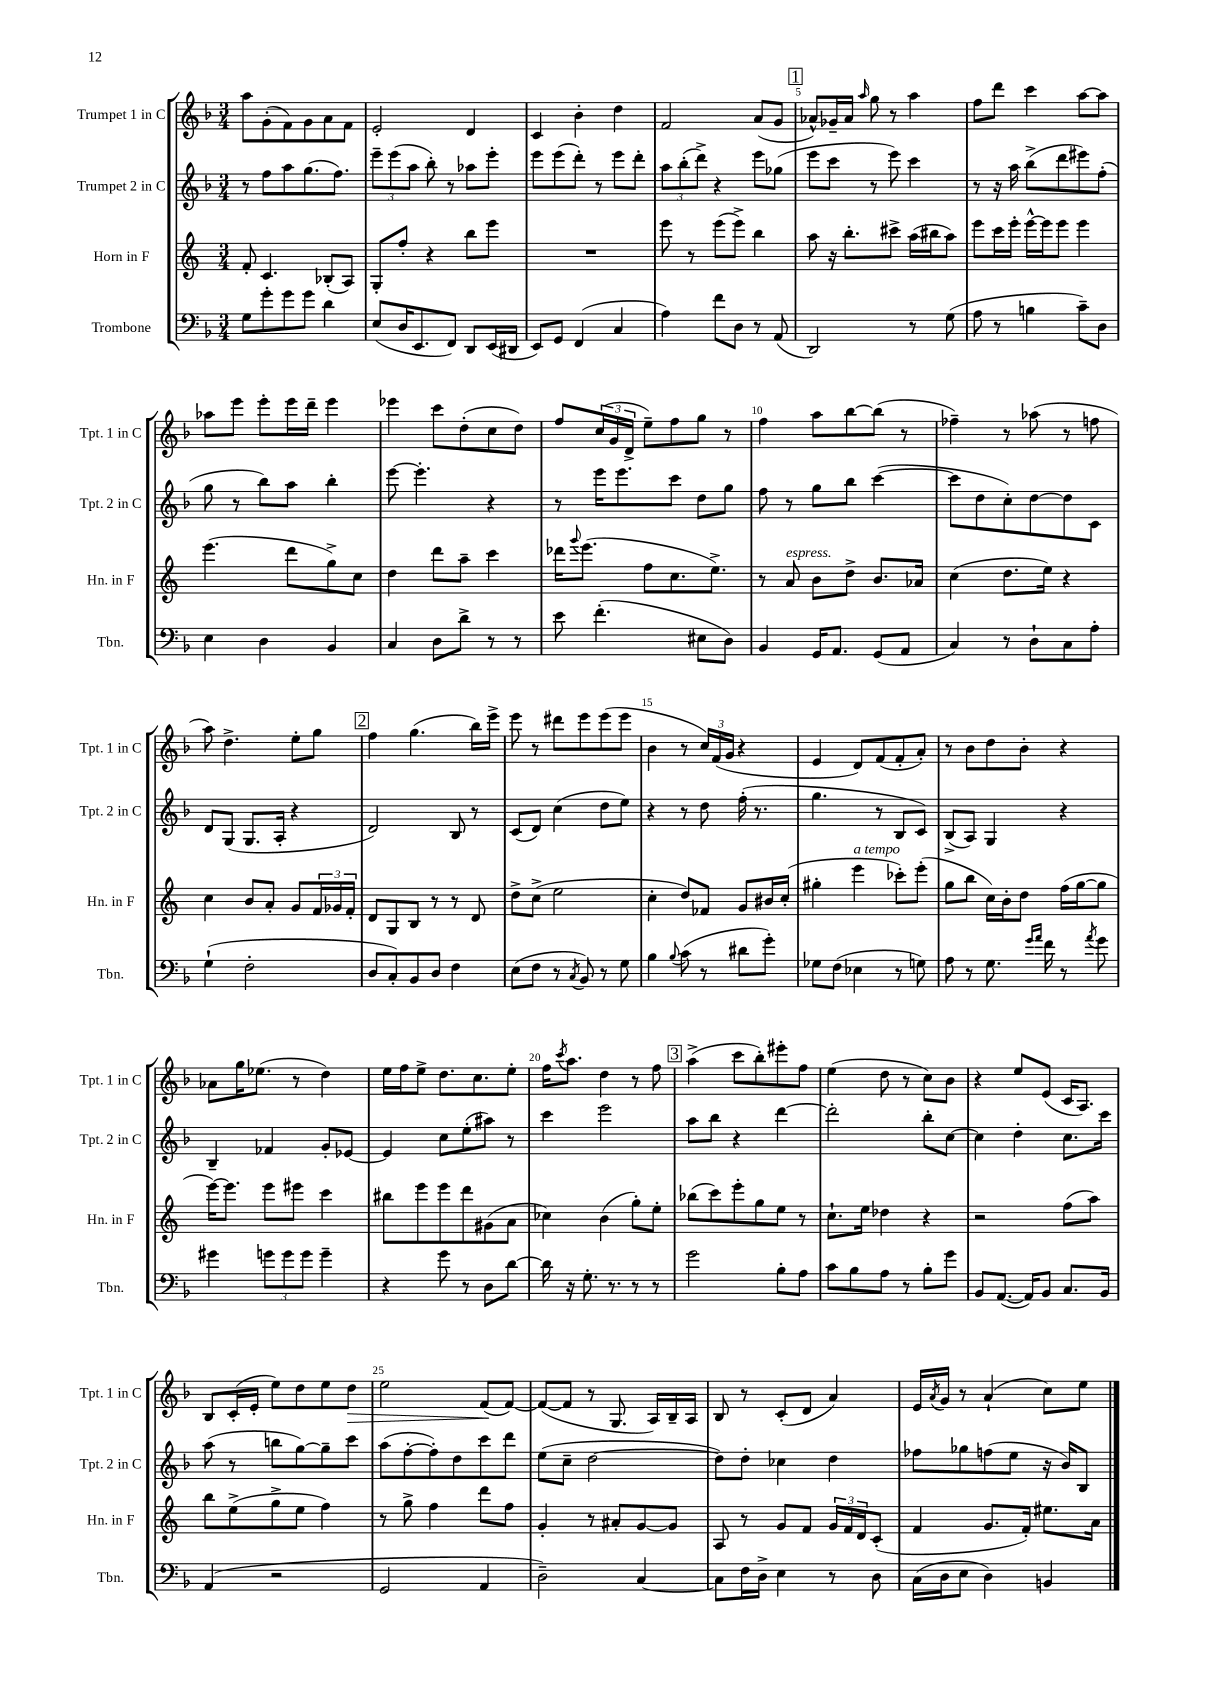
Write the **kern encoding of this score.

**kern	**kern	**kern	**kern
*staff4	*staff3	*staff2	*staff1
*clefF4	*clefG2	*clefG2	*clefG2
*k[b-]	*k[]	*k[b-]	*k[b-]
*M3/4	*M3/4	*M3/4	*M3/4
8G\L	8f'/	8r	8aa\L
8g'\	4.c/	8ff\L	(8g'\
8g\	.	8aa\	8f\)
8g\J	.	(8.gg\	8g\
4d\	(8B-'/L	.	8a\
.	.	8.ff\J)	.
.	8A/J)	.	8f\J
=	=	=	=
(8E/L	8G'/L	12eee~\L	2e'/
.	.	(12eee\	.
16D/K	8ff'/J	.	.
.	.	12aa\J	.
8.EE/	.	.	.
.	4r	8bb-'\)	.
8FF/J)	.	8r	.
8DD/L	8bb\L	8aa-\L	4d/
(16EE/L	8eee\J	8eee'\J	.
16DD#/JJ	.	.	.
=	=	=	=
8EE/L)	2.r	8eee\L	4c/
8GG/J	.	(8eee\	.
(4FF/	.	8ddd'\J)	4b-'\
.	.	8r	.
4C/	.	8eee\L	4dd\
.	.	8ddd'\J	.
=	=	=	=
4A\)	8eee\	12aa\L	2f/
.	.	(12bb-'\	.
.	8r	.	.
.	.	12ddd^\J)	.
8f\L	(8eee\L	4r	.
8D\J	8eee^\J)	.	.
8r	4bb\	8eee\L	(8a/L
(8AA/	.	(8gg-\J	8g/J
=	=	=	=
2DD/)	8aa\	8eee\L	8a-^^/L)
.	16r	8ccc\J	16g-~/L
.	8.bb'\L	.	16a-/JJ
.	.	.	16qqaa/
.	.	8r	8gg\
.	8ccc#^\J	8eee\)	8r
8r	(16aa\LL	4ccc\	4aa\
.	16bb#\J	.	.
(8G\	8aa\J)	.	.
=	=	=	=
8A\	8eee\L	8r	8ff\L
8r	16ccc\L	16r	8ddd\J
.	16eee'\JJ	16aa\	.
4B\	[16eee^^\LL	(8bb-^\L	4ccc\
.	16eee\]J	.	.
.	8eee\J	8ddd\	.
8c~\L)	4eee\	8eee#\)	[8aa\L
8D\J	.	(8ff'\J	8aa\]J
=	=	=	=
4E\	(4.eee\	8gg\	8aa-\L
.	.	8r	8eee\J
4D\	.	8bb-\L)	8eee'\L
.	8ddd\L	8aa\J	16eee\L
.	.	.	16ddd~\JJ
4BB-/	8gg^\)	4bb-'\	4eee\
.	8cc\J	.	.
=	=	=	=
4C/	4dd\	[8eee\	4eee-\
.	.	4.eee'\]	.
8D\L	8ddd\L	.	8ccc\L
8d^\J	8aa~\J	.	(8dd'\
8r	4ccc\	4r	8cc\
8r	.	.	8dd\J)
=	=	=	=
8e\	16ddd-\LK	8r	8ff/L
.	8qqggg/	.	.
.	(8.eee\J	.	.
(4.f'\	.	16eee\LK	(24cc/L
.	.	.	24g/
.	.	8.eee\	.
.	.	.	24d^/JJ
.	8ff\L	.	8ee~\L)
.	8.cc\	8ccc\J	8ff\
8E#\L	.	8dd\L	8gg\J
.	8.ee^\J)	.	.
8D\J)	.	8gg\J	8r
=	=	=	=
4BB-/	8r	8ff\	4ff\
.	8a/	8r	.
16GG/LK	8b\L	8gg\L	8aa\L
8.AA/J	.	.	.
.	8dd^\J	8bb-\J	[8bb-\
(8GG/L	8.b/L	([4ccc\	(8bb-\]J
8AA/J	.	.	8r
.	16a-/Jk	.	.
=	=	=	=
4C/)	(4cc\	8ccc\]L	4ff-~\)
.	.	8dd\	.
8r	8.dd\L	8cc'\)	8r
8D`\L	.	[8dd\	(8aa-\
.	16ee\Jk)	.	.
8C\	4r	8dd\]	8r
8A'\J	.	8c\J	8ff\
=	=	=	=
(4G`\	4cc\	8d/L	8aa\)
.	.	(8G/J	4.dd^\
2F'\	8b/L	8.G/L	.
.	8a'/J	.	.
.	.	16A'/Jk	.
.	8g/L	4r	8ee'\L
.	24f/L	.	8gg\J
.	24g-/	.	.
.	24f'/JJ	.	.
=	=	=	=
8D/L	8d/L	2d/)	4ff\
8C'/)	8G/	.	.
8BB-/	8B/J	.	(4.gg\
8D/J	8r	.	.
4F\	8r	8B-/	.
.	8d/	8r	16bb-\LL)
.	.	.	16eee^\JJ
=	=	=	=
(8E\L	8dd^\L	(8c/L	8eee\
8F\J	(8cc^\J	8d/J)	8r
8r	2ee\	(4cc\	8ddd#\L
8qC/	.	.	.
8BB-/)	.	.	8eee\
8r	.	8dd\L	(8eee\
8G\	.	8ee\J)	8eee\J
=	=	=	=
4B-\	4cc'\	4r	4b-\
8qqB-/	.	.	.
(8c\	8dd/L)	8r	8r
8r	8f-/J	8dd\	24cc/LL)
.	.	.	(24f/
.	.	.	24g/JJ
8d#\L	8g/L	(16ff'\	4r
.	.	8.r	.
8g'\J)	16b#/L	.	.
.	(16cc'/JJ	.	.
=	=	=	=
8G-\L	4gg#'\	4.gg\	4e/
(8F\J	.	.	.
4E-\	4eee\	.	8d/L)
.	.	8r	(8f/
8r	8ccc-'\L)	8B-/L	8f'/
8G\)	(8eee'\J	8c/J)	8a'/J)
=	=	=	=
8A\	8gg\L	(8B-^/L	8r
8r	8bb\J	8A/J)	8b-\L
8.G\	16cc\LL)	4G/	8dd\
.	16b'\J	.	.
.	8dd\J	.	8b-'\J
16qqg/LL	.	.	.
16qqa/JJ	.	.	.
16f\	.	.	.
8r	(16ff\LL	4r	4r
.	[16gg\J	.	.
8qa/	.	.	.
8g\	8gg\]J	.	.
=	=	=	=
4g#\	[16eee\LK)	4B-~/	8a-\L
.	8.eee\]J	.	.
.	.	.	16gg\K
.	.	.	(8.ee-\J
12g\L	8eee\L	4f-/	.
12g\	.	.	.
.	8eee#\J	.	8r
12g\J	.	.	.
4g~\	4ccc\	8g'/L	4dd\)
.	.	[8e-/J	.
=	=	=	=
4r	8bb#\L	4e-/]	16ee\LL
.	.	.	16ff\J
.	8eee\	.	8ee^\J
8g\	8eee\	8cc\L	8.dd\L
8r	8ddd\	(8ee'\	.
.	.	.	8.cc\
8D\L	(8g#\	8aa#\J)	.
[8d\J	8a\J	8r	8ee'\J
=	=	=	=
16d\]	4cc-\)	4ccc\	16ff\LK
.	.	.	8qccc/
16r	.	.	8.aa\J
8.G'\	.	.	.
.	(4b\	2eee\	4dd\
8.r	.	.	.
8r	8gg'\L)	.	8r
8r	8ee'\J	.	8ff\
=	=	=	=
2g\	(8bb-\L	8aa\L	(4aa^\
.	8ccc\)	8bb-\J	.
.	8eee'\	4r	8ccc\L
.	8gg\	.	8bb-'\)
8B-'\L	8ee\J	[4ddd\	8eee#'\
8A\J	8r	.	8ff\J
=	=	=	=
8c\L	8.cc`\L	2ddd'\]	(4ee\
8B-\	.	.	.
.	16ee\Jk	.	.
8A\J	4dd-\	.	8dd\
8r	.	.	8r
8B-'\L	4r	8bb-'\L	8cc\L)
8g\J	.	[8cc\J	8b-\J
=	=	=	=
8BB-/L	2r	4cc\]	4r
([8.AA/J	.	.	.
.	.	4dd'\	8ee/L
16AA/]LK)	.	.	.
8BB-/J	.	.	(8e/J
8.C/L	(8ff\L	8.cc\L	16c/LK
.	.	.	8.A/J)
.	8aa\J)	.	.
16BB-/Jk	.	16ccc\Jk	.
=	=	=	=
(4AA/	8bb\L	(8aa\	8B-/L
.	(8ee^\	8r	(16c'/L
.	.	.	16e'/JJ
2r	8gg^\	8bb\L	8ee\L)
.	8ee\J	[8gg\)	8dd\
.	4ff\)	8gg~\]	8ee\
.	.	8ccc\J	8dd\J
=	=	=	=
2GG/	8r	(8aa\L	2ee\
.	8gg^\	[8ff'\	.
.	4ff\	8ff'\])	.
.	.	8dd\	.
4AA/	8ddd\L	8ccc\	(8f/L
.	8ff\J	8ddd\J	[8f/J)
=	=	=	=
2D~\)	4g'/	(8ee\L	(8f/_L
.	.	8cc~\J	8f/]J
.	8r	[2dd\	8r
.	8a#'/L	.	8.G/
[4C/	[8g/	.	.
.	.	.	16A/LL)
.	8g/]J	.	16B-~/
.	.	.	16A/JJ
=	=	=	=
8C\]L	8A/	8dd\]L)	8B-/
16F\L	8r	8dd'\J	8r
16D^\JJ	.	.	.
4E\	8g/L	4cc-\	(8c'/L
.	8f/J	.	8d/J
8r	24g/LL	4dd\	4a/)
.	24f/	.	.
.	24d/J	.	.
8D\	(8c'/J	.	.
=	=	=	=
(16C\LL	4f/	8ff-\L	16e/LL
.	.	.	8qa/
16D\J	.	.	16g/JJ
8E\J	.	8gg-\	8r
4D\)	8.g/L	(8ff\	(4a`/
.	.	8ee\J	.
.	16f'/Jk)	.	.
4BB/	8.ee#\L	16r	8cc\L)
.	.	16b-/LK)	.
.	.	8B-/J	8ee\J
.	16a\Jk	.	.
==	==	==	==
*-	*-	*-	*-
